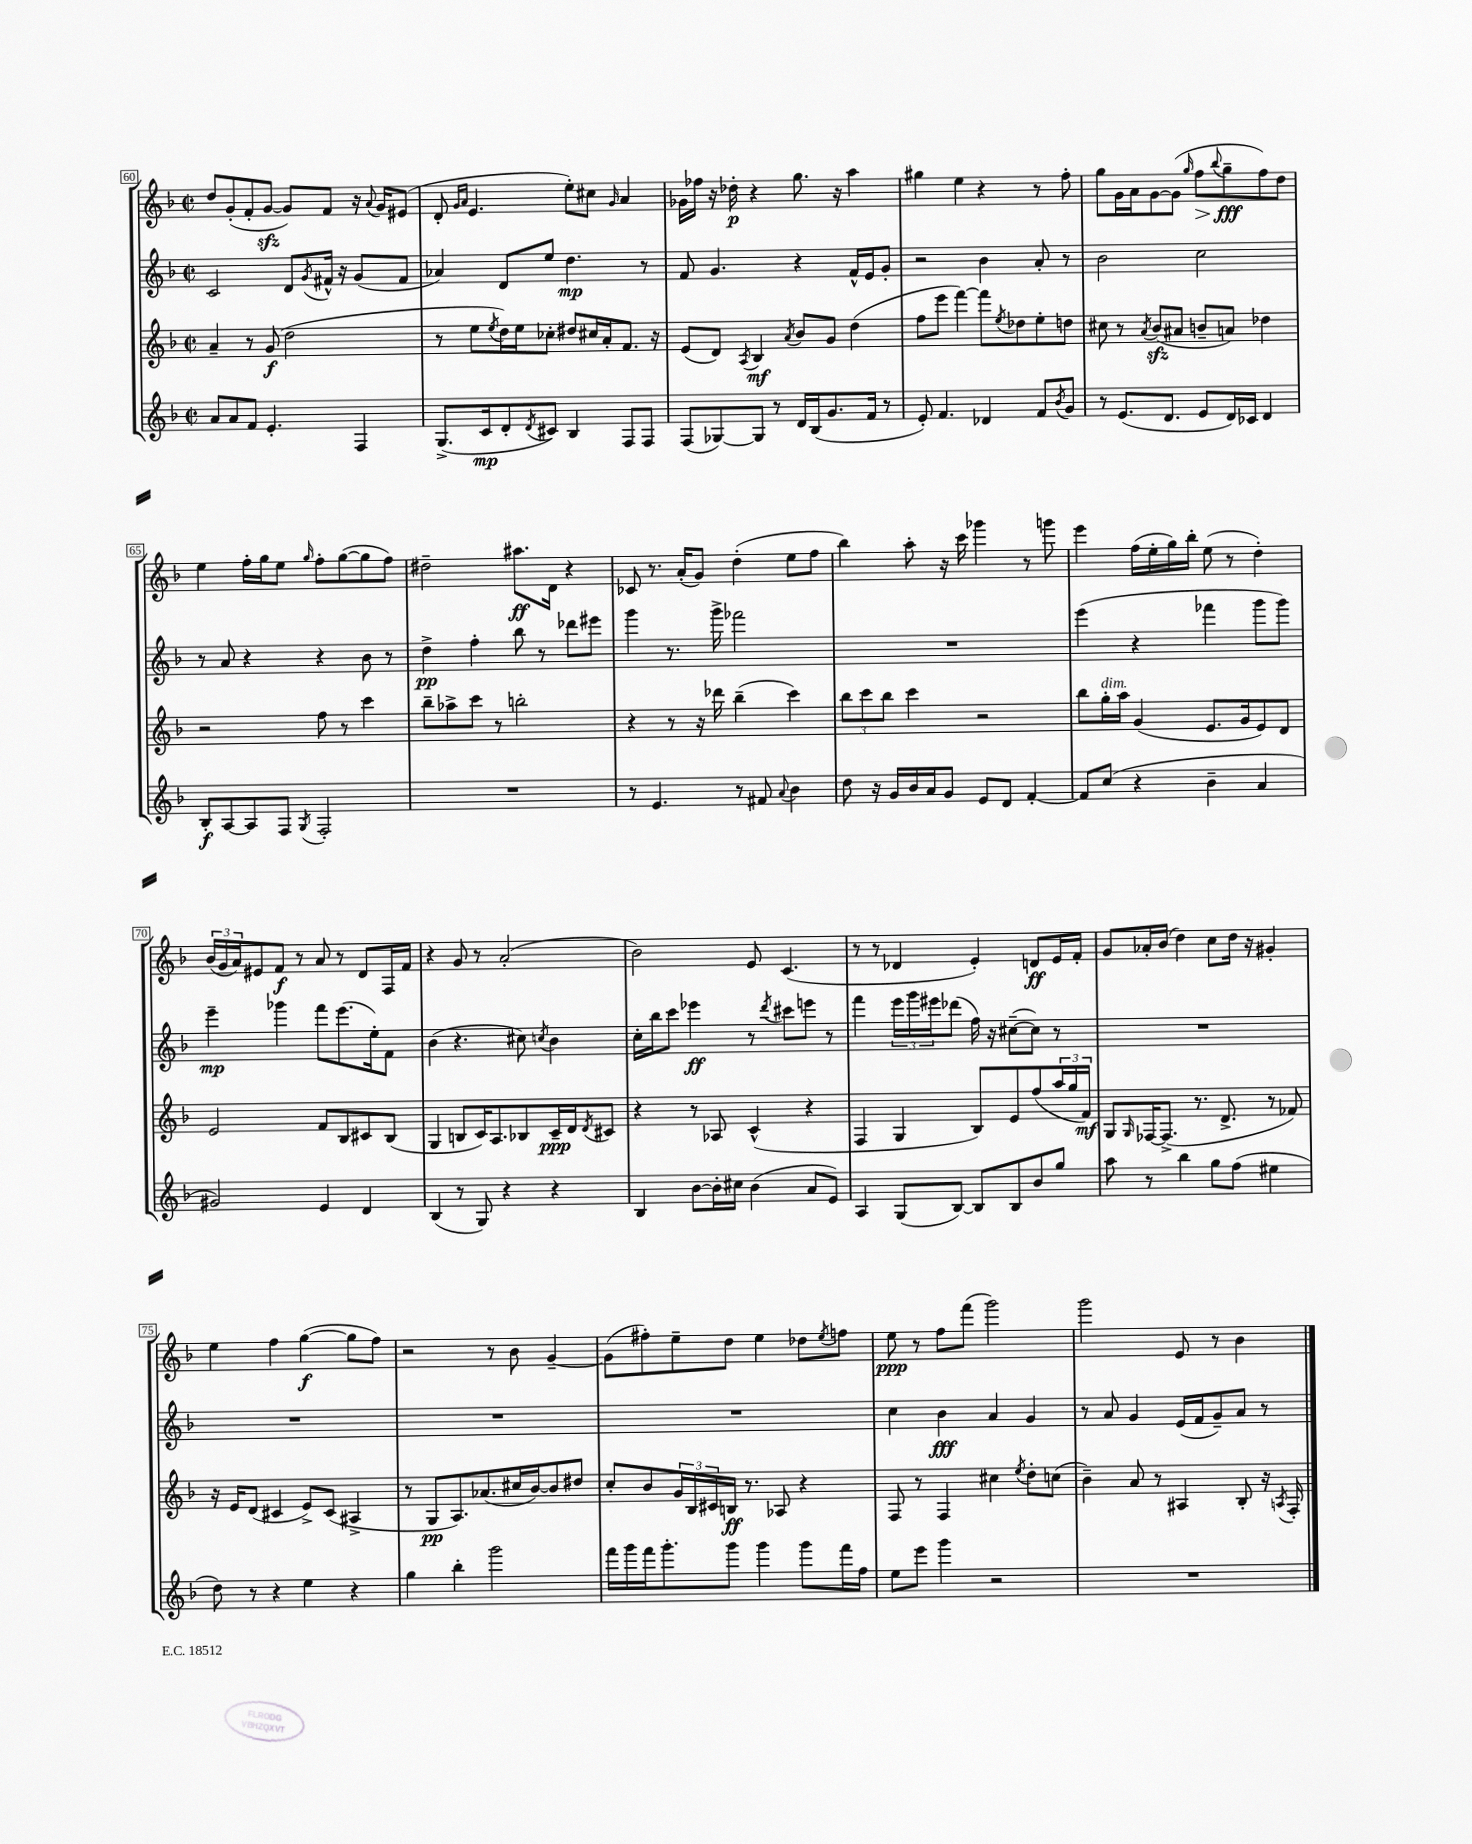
<<
\new StaffGroup <<
\new Staff = "s0" {
    \clef treble \key f \major \defaultTimeSignature \time 2/2
    d''8 g'8-.( f'8-. g'8~\sfz g'8) f'8 r16 \appoggiatura { a'8 } g'16 eis'8( |
    d'8-. \grace { g'16 a'16 } e'4. e''8-.) cis''8 \grace { g'16 } a'4 |
    ges'16 fes''16 r16 des''16-.\p r4 g''8. r16 a''4 |
    gis''4 e''4 r4 r8 f''8-. |
    g''8 g'16 a'16 g'8~ g'8( \grace { g''16 } f''8\> \appoggiatura { bes''8 } g''8--\fff\! f''8) d''8 |
    e''4 f''16-. g''16 e''8 \grace { g''16 } f''8-. g''8~( g''8 f''8) |
    dis''2-- ais''8.\ff d'16 r4 |
    ces'8 r8. a'16-.( g'8) d''4-.( e''8 f''8 |
    bes''4) a''8-. r16 c'''16 ges'''4 r8 g'''8 |
    e'''4 f''16( e''16-. g''16) bes''16-. e''8( r8 d''4-.) |
    \tuplet 3/2 { bes'16( g'16 a'16) } eis'8 f'8\f r8 a'8 r8 d'8 f16 f'16 |
    r4 g'8 r8 a'2-.( |
    bes'2) e'8 c'4.( |
    r8 r8 des'4 e'4-.) d'8\ff e'16 f'16-. |
    g'8 aes'16-. bes'16( d''4) c''8 d''16 r16 gis'4-. |
    e''4 f''4 g''4~\f( g''8 f''8) |
    r2 r8 bes'8 g'4~-- |
    g'8( fis''8-.) e''8-- d''8 e''4 des''8 \acciaccatura { e''8 } f''8 |
    e''8\ppp r8 f''8 f'''8( g'''2) |
    g'''2 e'8 r8 bes'4 \bar "|." |
}
\new Staff = "s1" {
    \clef treble \key f \major \defaultTimeSignature \time 2/2
    c'2 d'8 \acciaccatura { g'8 } fis'16-^ r16 g'8( fis'8 |
    aes'4) d'8 e''8 d''4.\mp r8 |
    f'8 g'4. r4 f'16-^ e'16 g'8-. |
    r2 bes'4 a'8-. r8 |
    bes'2 c''2 |
    r8 a'8 r4 r4 bes'8 r8 |
    d''4->\pp f''4-. bes''8 r8 des'''8 eis'''8 |
    g'''4 r8. g'''16-> fes'''2 |
    R1 |
    e'''4( r4 fes'''4 g'''8 g'''8) |
    e'''4--\mp ges'''4 f'''8 e'''8.( e''16-.) f'8 |
    bes'4( r4. cis''8) \acciaccatura { c''8 } bes'4 |
    c''16-. bes''16 c'''8 ees'''4\ff r8 \acciaccatura { d'''8 } cis'''8 e'''8 r8 |
    f'''4 \tuplet 3/2 { e'''16 g'''16 eis'''16 } des'''8( f''16) r16 cis''8~--( cis''8) r8 |
    R1 |
    R1 |
    R1 |
    R1 |
    c''4 bes'4\fff a'4 g'4 |
    r8 a'8 g'4 e'16( f'16 g'8--) a'8 r8 \bar "|." |
}
\new Staff = "s2" {
    \clef treble \key f \major \defaultTimeSignature \time 2/2
    a'4-- r8 g'8\f( d''2 |
    r8 e''8 \acciaccatura { e''8 } d''16) e''16 ces''8-. dis''8 cis''16 a'16-. f'8. r16 |
    e'8( d'8) \acciaccatura { a8 } bes4\mf \acciaccatura { a'8 } bes'8 g'8 d''4( |
    f''8 e'''8 f'''4~) f'''8 \acciaccatura { e''8 } des''8 e''8-. d''8 |
    cis''8 r8 \acciaccatura { a'8 } bes'8\sfz( ais'8 b'8-- a'8) des''4 |
    r2 f''8 r8 c'''4 |
    bes''8-- aes''8-> c'''8 r8 b''2-. |
    r4 r8 r16 des'''16 bes''4--( c'''4) |
    \tuplet 3/2 { bes''8 c'''8 bes''8 } c'''4 r2 |
    bes''8 g''16-.^\markup { \italic "dim." } a''16 g'4( e'8. g'16 e'8) d'8 |
    e'2 f'8 bes8 cis'8 bes8( |
    g4 b8 c'16) a8. bes8 c'16--\ppp d'16 \acciaccatura { d'8 } cis'8 |
    r4 r8 aes8 c'4-^( r4 |
    f4 g4 bes8) e'8 f''8( \tuplet 3/2 { a''16 g''16 f'16\mf) } |
    g8 \grace { g16 } fes16~ fes8.->( r8. d'8.-> r8 fes'8) |
    r16 e'16 d'8( cis'4 e'8->) cis'8( ais4-> |
    r8 g8\pp a8.) aes'8.( cis''16 bes'16~) bes'8 dis''8 |
    c''8-. bes'8 \tuplet 3/2 { g'16 bes16 cis'16 } b16\ff r8. aes8 r4 |
    f8 r8 f4 cis''4 \acciaccatura { e''8 } d''8-. c''8( |
    bes'4--) a'8 r8 ais4 bes8-. r16 \acciaccatura { a8 } f16-. \bar "|." |
}
\new Staff = "s3" {
    \clef treble \key f \major \defaultTimeSignature \time 2/2
    a'8 a'8 f'8 e'4.-. f4 |
    g8.->( c'16\mp d'8-. \acciaccatura { d'8 } cis'8) bes4 f8 f8 |
    f8( ges8~) ges8 r8 d'16 bes16( g'8. f'16 r8 |
    e'8-.) f'4. des'4 f'8 \acciaccatura { bes'8 } g'8 |
    r8 e'8.( d'8. e'8 d'16) ces'16 d'4 |
    bes8-.\f a8~ a8 f8 \acciaccatura { g8 } f2-. |
    R1 |
    r8 e'4. r8 fis'8 \appoggiatura { a'8 } bes'4 |
    d''8 r16 g'16 bes'16 a'16 g'8 e'8 d'8 f'4~-. |
    f'8 c''8( r4 bes'4-- a'4 |
    gis'2) e'4 d'4 |
    bes4( r8 g8) r4 r4 |
    bes4 bes'8~ bes'16-. cis''16 bes'4( a'8 e'8) |
    a4 g8( bes8~) bes8 bes8 bes'8 g''8 |
    a''8 r8 bes''4 g''8 f''8( eis''4 |
    d''8) r8 r4 e''4 r4 |
    g''4 bes''4-. g'''2 |
    f'''16 g'''16 f'''16 g'''8.-. g'''8 g'''4 g'''8 f'''16 f''16 |
    e''8 e'''8 g'''4 r2 |
    R1 \bar "|." |
}
>>
>>
\layout { \context { \Score currentBarNumber = #60 \override BarNumber.stencil = #(make-stencil-boxer 0.1 0.3 ly:text-interface::print) } }
